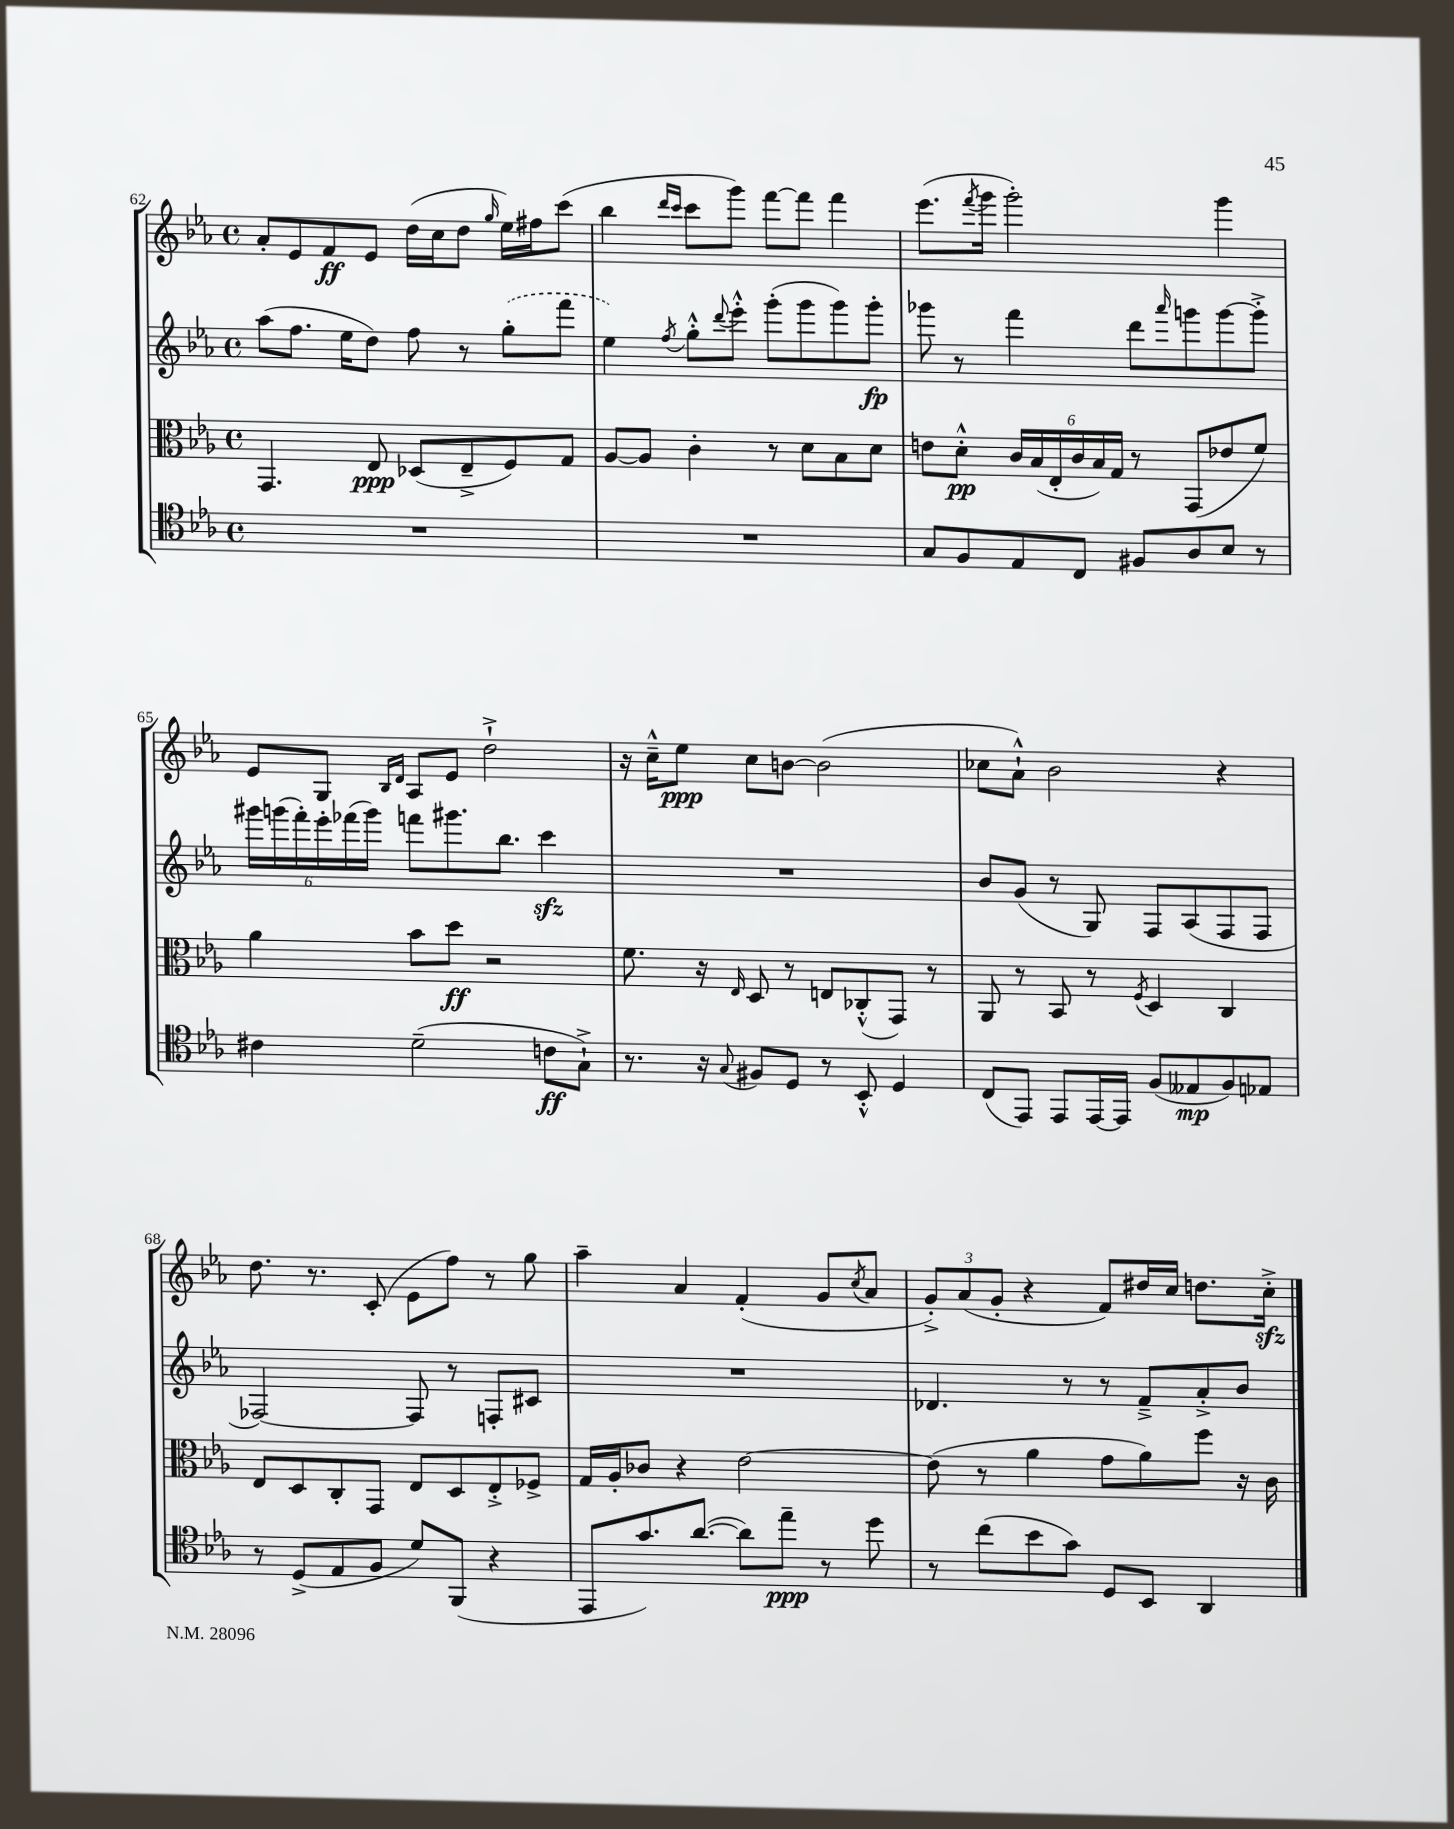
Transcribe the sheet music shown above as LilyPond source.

<<
\new StaffGroup <<
\new Staff = "s0" {
    \clef treble \key ees \major \defaultTimeSignature \time 4/4
    aes'8-. ees'8 f'8\ff ees'8 d''16( c''16 d''8 \grace { g''16 } ees''16) fis''16 c'''8( |
    bes''4 \grace { d'''16 c'''16 } c'''8 g'''8) f'''8~ f'''8 f'''4 |
    ees'''8.( \acciaccatura { f'''8 } g'''16 g'''2-.) g'''4 |
    ees'8 g8 \grace { bes16 d'16 } aes8 ees'8 d''2-!-> |
    r16 c''16---^ ees''8\ppp c''8 b'8~ b'2( |
    ces''8 aes'8-!-^) bes'2 r4 |
    d''8. r8. c'8-.( ees'8 f''8) r8 g''8 |
    aes''4-- aes'4 f'4-.( g'8 \acciaccatura { c''8 } aes'8 |
    \tuplet 3/2 { g'8-.->) aes'8( g'8-. } r4 f'8) dis''16 c''16 d''8. c''16-.->\sfz \bar "|." |
}
\new Staff = "s1" {
    \clef treble \key ees \major \defaultTimeSignature \time 4/4
    aes''8( f''8. ees''16 d''8) f''8 r8 \once \slurDashed g''8-.( f'''8 |
    ees''4) \acciaccatura { f''8 } g''8-.-^ \appoggiatura { d'''8 } ees'''8-.-^ g'''8-.( g'''8 g'''8) g'''8-.\fp |
    ges'''8 r8 f'''4 d'''8 \grace { aes'''16 } g'''8 g'''8~ g'''8-.-> |
    \tuplet 6/4 { gis'''16 g'''16( f'''16-.) ees'''16-. fes'''16( g'''16) } f'''8 gis'''8. bes''8. c'''4\sfz |
    R1 |
    bes'8 g'8( r8 g8) f8 aes8( f8 f8 |
    fes2~) fes8 r8 f8-. cis'8 |
    R1 |
    des'4. r8 r8 f'8---> aes'8-.-> bes'8 \bar "|." |
}
\new Staff = "s2" {
    \clef alto \key ees \major \defaultTimeSignature \time 4/4
    g,4. ees8\ppp des8( ees8---> f8) g8 |
    aes8~ aes8 c'4-. r8 d'8 bes8 d'8 |
    e'8 d'8-.-^\pp \tuplet 6/4 { c'16 bes16( ees16-. c'16 bes16) g16 } r8 g,8( ees'8 f'8) |
    aes'4 bes'8 d''8\ff r2 |
    f'8. r16 \grace { ees16 } d8 r8 e8 ces8-.-^( g,8) r8 |
    aes,8 r8 bes,8 r8 \acciaccatura { f8 } d4 c4 |
    ees8 d8 c8-. g,8 ees8 d8 ees8-.-> fes8-> |
    g16 aes16-. ces'8 r4 ees'2~ |
    ees'8( r8 aes'4 g'8 aes'8) f''8 r16 c'16 \bar "|." |
}
\new Staff = "s3" {
    \clef tenor \key ees \major \defaultTimeSignature \time 4/4
    R1 |
    R1 |
    g8 f8 ees8 c8 fis8 aes8 bes8 r8 |
    cis'4 d'2--( c'8\ff g8-!->) |
    r8. r16 \appoggiatura { g8 } fis8 d8 r8 bes,8-.-^ d4 |
    c8( ees,8) ees,8 ees,16~ ees,16 f8( eeses8\mp f8) ees8 |
    r8 d8->( ees8 f8 d'8) f,8( r4 |
    ees,8 g'8.) aes'8.~( aes'8) ees''8--\ppp r8 d''8 |
    r8 c''8( bes'8 g'8) d8 bes,8 aes,4 \bar "|." |
}
>>
>>
\layout { \context { \Score currentBarNumber = #62 } }
